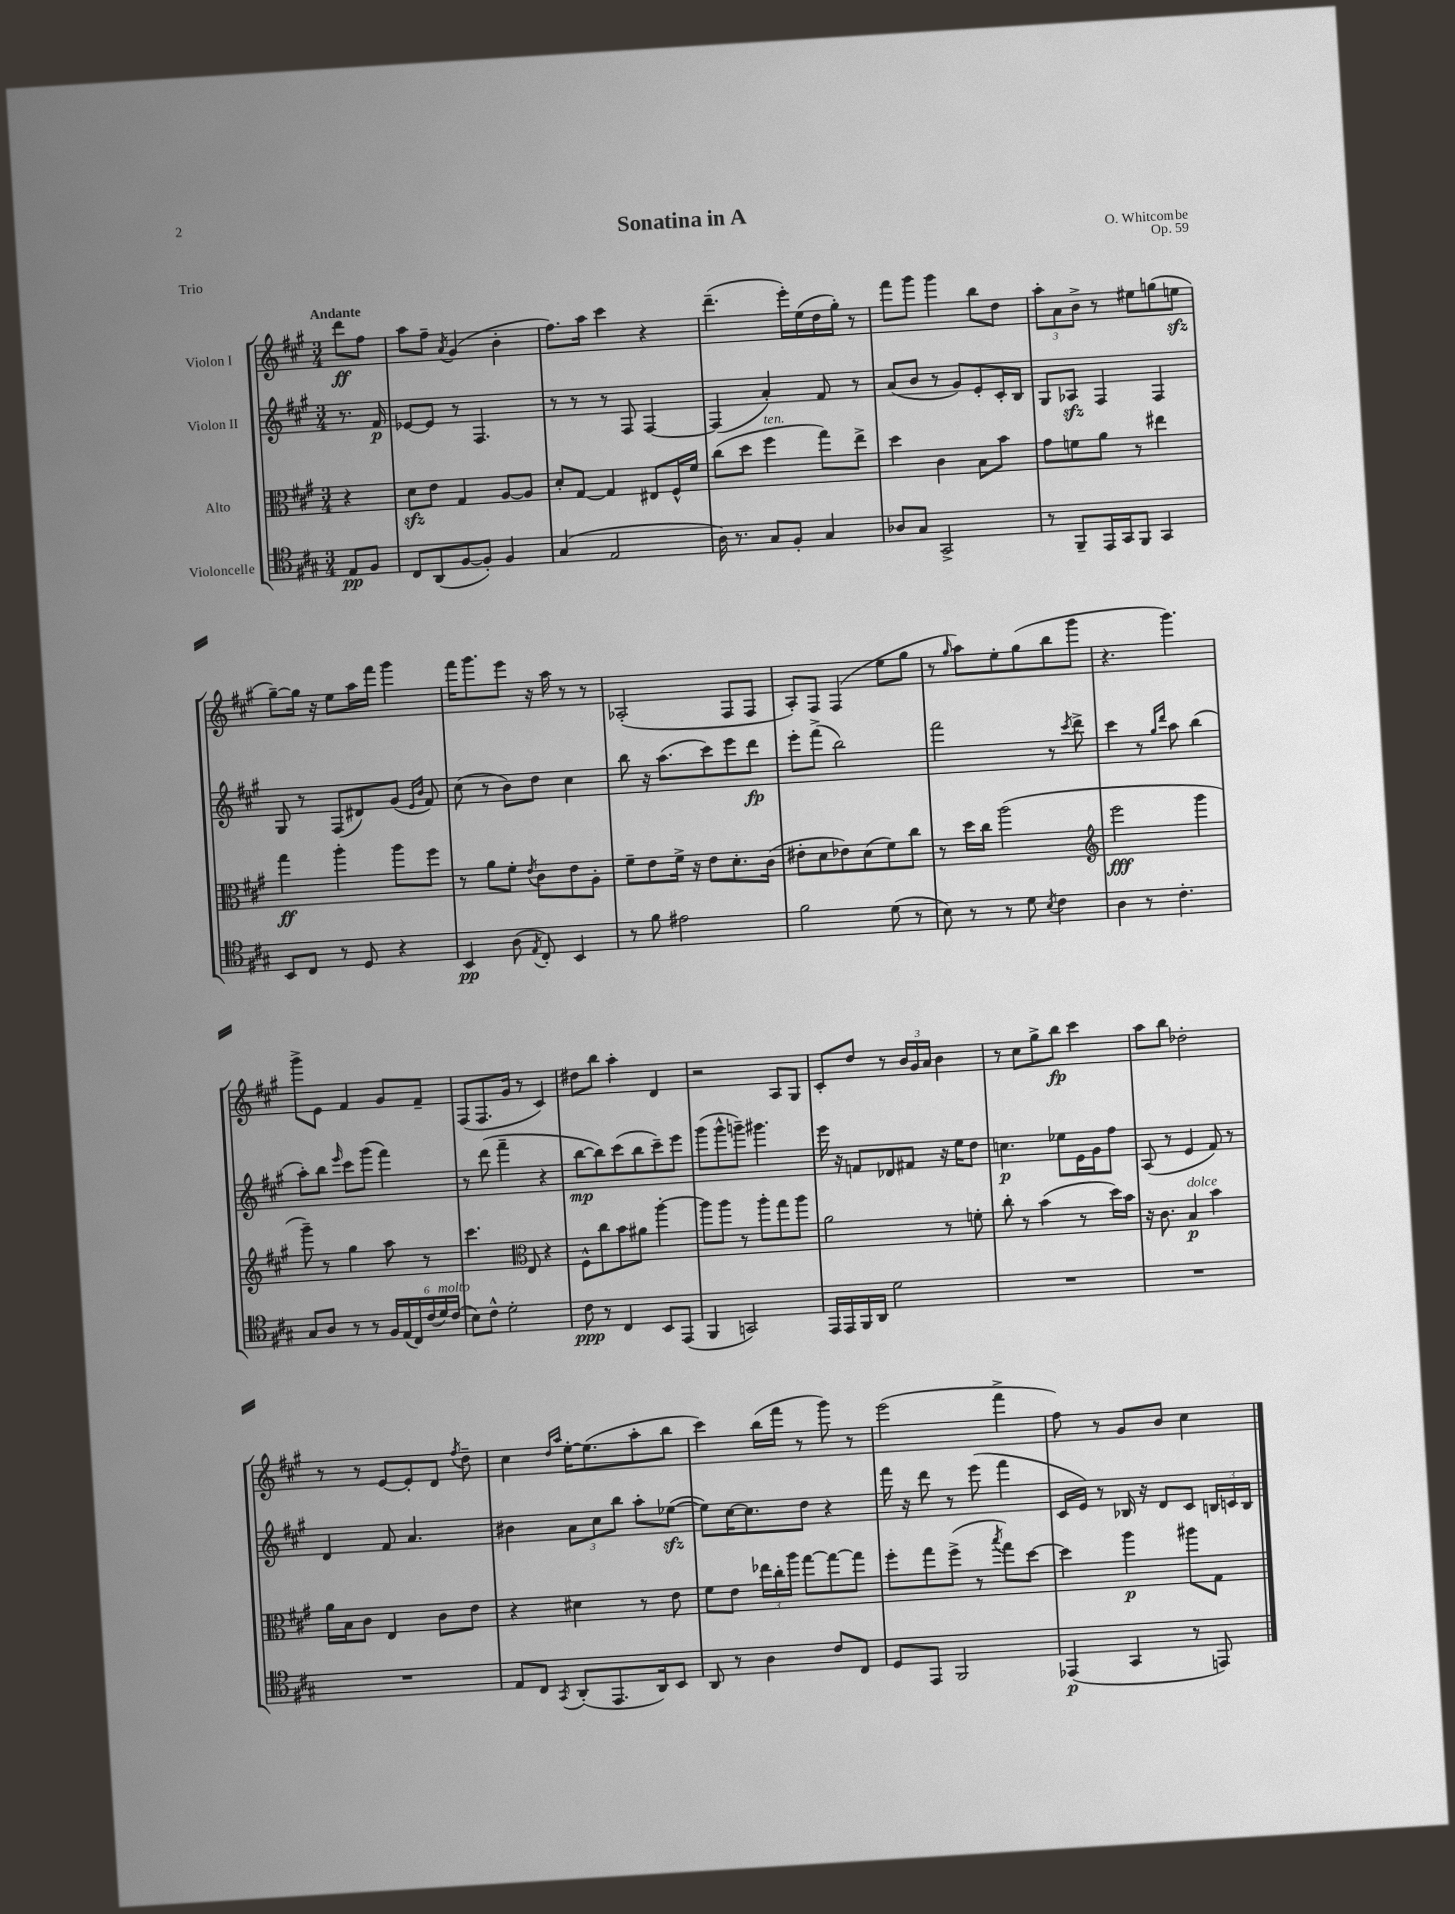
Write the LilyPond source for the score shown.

\header { title = "Sonatina in A" composer = "O. Whitcombe" opus = "Op. 59" piece = "Trio" }
<<
\new StaffGroup <<
\new Staff = "s0" \with { instrumentName = "Violon I" } {
    \clef treble \key a \major \numericTimeSignature \time 3/4 \partial 4 \tempo "Andante"
    \autoBeamOff d'''8[\ff fis''8] |
    a''8[ fis''8]-- \acciaccatura { a'8 } gis'4( b'4-. |
    fis''8.[) a''16] cis'''4 r4 |
    d'''4.--( e'''16[-.) e''16( d''16 gis''16]-.) r8 |
    fis'''8[ gis'''8] gis'''4 b''8[ d''8] |
    \tuplet 3/2 { a''8[-. a'8 b'8]-> } r8 eis''8[ g''8( e''8]\sfz |
    gis''8[~--) gis''16] r16 e''8[ a''16 fis'''16] gis'''4 |
    fis'''16[ gis'''8. e'''8] r16 a''16 r8 r8 |
    aes2-.( fis8[ fis8] |
    a8[-.) fis8] fis4( e''8[ gis''8] |
    r8 \grace { gis''16 } a''8[) e''8-. gis''8( b''8 gis'''8] |
    r4. gis'''4.) |
    gis'''8[-> e'8] fis'4 gis'8[ fis'8]-- |
    fis8[( fis8. gis'16] r8 cis'4) |
    dis''8[ b''8] a''4-. d'4 |
    r2 a8[ gis8] |
    cis'8[-. d''8] r8 \tuplet 3/2 { b'16[ gis'16 a'16] } b'4 |
    r8 cis''8[ gis''8-> b''8]\fp cis'''4 |
    a''8[ b''8] des''2-. |
    r8 r8 e'8[~ e'8-. d'8] \acciaccatura { fis''8 } d''8-- |
    cis''4 \grace { d''16[ a''16] } e''16[~-. e''8.( a''8-. b''8] |
    cis'''4) b''16[( fis'''16] r8 gis'''8) r8 |
    e'''2( fis'''4-> |
    fis''8) r8 gis'8[ b'8] cis''4 \bar "|." |
}
\new Staff = "s1" \with { instrumentName = "Violon II" } {
    \clef treble \key a \major \numericTimeSignature \time 3/4 \partial 4
    \autoBeamOff r8. fis'16\p |
    ees'8[~ ees'8] r8 fis4. |
    r8 r8 r8 fis8 fis4~ |
    fis4( a'4-.) fis'8 r8 |
    a'8[( b'8] r8 gis'8[) e'8-. cis'16-. b16] |
    gis8[ aes8]\sfz fis4 fis4 |
    gis8 r8 fis8[( dis'8) gis'8]( \grace { e'16[ b'16] } fis'8) |
    cis''8( r8 b'8[) d''8] cis''4 |
    b''8 r16 a''8.[( cis'''8) e'''8 d'''8]\fp |
    e'''8[-. fis'''8]->( b''2) |
    fis'''2 r8 \acciaccatura { cis'''8 } d'''8-> |
    cis'''4 r8 \grace { gis''16[ d'''16] } a''8 b''4( |
    a''8[-.) b''8] \grace { e'''16 } cis'''8[ gis'''8]( fis'''4) |
    r8 d'''8( fis'''4-- r4 |
    b''8[~\mp b''8) cis'''8( b''8 cis'''8--) e'''8] |
    gis'''8[( gis'''8-^ g'''8]--) gis'''4. |
    e'''16 r16 f'8[ des'8 fis'8] r16 e''16[ d''8] |
    c''4.\p ees''8[ e'16 gis'16 fis''8] |
    a8( r8 e'4 fis'8) r8 |
    d'4 fis'8 a'4. |
    bis'4 \tuplet 3/2 { a'8[ cis''8 b''8] } a''8[-. ees''8]~\sfz( |
    ees''8[) cis''16~ cis''8. d''8] r4 |
    fis'''16 r16 d'''8 r8 e'''8( fis'''4 |
    cis'16[ e'16]) r8 bes16 r16 d'8[ cis'8] \tuplet 3/2 { b16[ c'16 b16] } \bar "|." |
}
\new Staff = "s2" \with { instrumentName = "Alto" } {
    \clef alto \key a \major \numericTimeSignature \time 3/4 \partial 4
    \autoBeamOff r4 |
    d'8[\sfz e'8] gis4 a8[~ a8] |
    d'8[-. gis8]~ gis4 eis8[ fis16-^ fis'16] |
    cis''8[( d''8] fis''4^\markup { \italic "ten." } gis''8[) e''8]-> |
    d''4 cis'4 b8[ b'8] |
    gis'8[ f'8 a'8] r8 eis''4 |
    gis''4\ff a''4-. a''8[ fis''8] |
    r8 a'8[ fis'8]-. \acciaccatura { e'8 } cis'8[ e'8 a8]-. |
    fis'8[-- e'8 fis'16]-> r16 e'8[ d'8.-. cis'16]( |
    eis'8[-. d'8 ees'8) d'8( fis'8) cis''8] |
    r8 d''16[ cis''16] a''2( |
    \clef treble e'''2\fff gis'''4 |
    gis'''8--) r8 gis''4 a''8 r8 |
    cis'''4. \clef alto e8 r4 |
    fis8[-^ cis''8 b'8 ais'8] a''4~-. |
    a''8[ a''8] r8 a''8[-. gis''8 a''8] |
    a'2 r8 f'8-. |
    cis''8-. r8 b'4( r8 d''16[) b'16] |
    r16 cis'8. b4\p^\markup { \italic "dolce" } b'4 |
    a'16[ b16 cis'8] e4 cis'8[ e'8] |
    r4 dis'4 r8 e'8 |
    fis'8[ e'8] \tuplet 3/2 { ees''16[ cis''16-. a''16] } gis''8[~ gis''8~ gis''8] |
    fis''8[-. gis''8 fis''8]->( r8 \acciaccatura { b''8 } gis''8[) d''8]~ |
    d''4 a''4\p ais''8[ gis8] \bar "|." |
}
\new Staff = "s3" \with { instrumentName = "Violoncelle" } {
    \clef tenor \key a \major \numericTimeSignature \time 3/4 \partial 4
    \autoBeamOff e8[\pp fis8] |
    cis8[ a,8( fis8~ fis8]-.) fis4 |
    gis4( e2 |
    a16) r8. gis8[ fis8]-. gis4 |
    aes8[ gis8] gis,2-> |
    r8 fis,8[-- e,16 gis,16 fis,8] gis,4 |
    b,8[ cis8] r8 d8 r4 |
    b,4\pp a8( \acciaccatura { e8 } cis8-.) b,4 |
    r8 fis'8 eis'2 |
    fis'2 d'8( r8 |
    b8) r8 r8 d'8 \acciaccatura { b8 } cis'4 |
    a4 r8 cis'4.-. |
    gis8[ a8] r8 r8 \tuplet 6/4 { fis16[ e16( cis16) cis'16( d'16^\markup { \italic "molto" }) cis'16]( } |
    b8[) cis'8]-^ d'2-. |
    cis'8\ppp r8 cis4 b,8[ e,8]( |
    fis,4 g,2) |
    e,16[ e,16 fis,16 a,16] d'2 |
    R2. |
    R2. |
    R2. |
    e8[ cis8] \acciaccatura { gis,8 } a,8[-.( e,8. a,16) b,8] |
    a,8 r8 a4 cis'8[ cis8] |
    d8[ e,8] fis,2 |
    ees,4\p( gis,4 r8 e,8) \bar "|." |
}
>>
>>
\layout { \context { \Score \remove "Bar_number_engraver" } }
